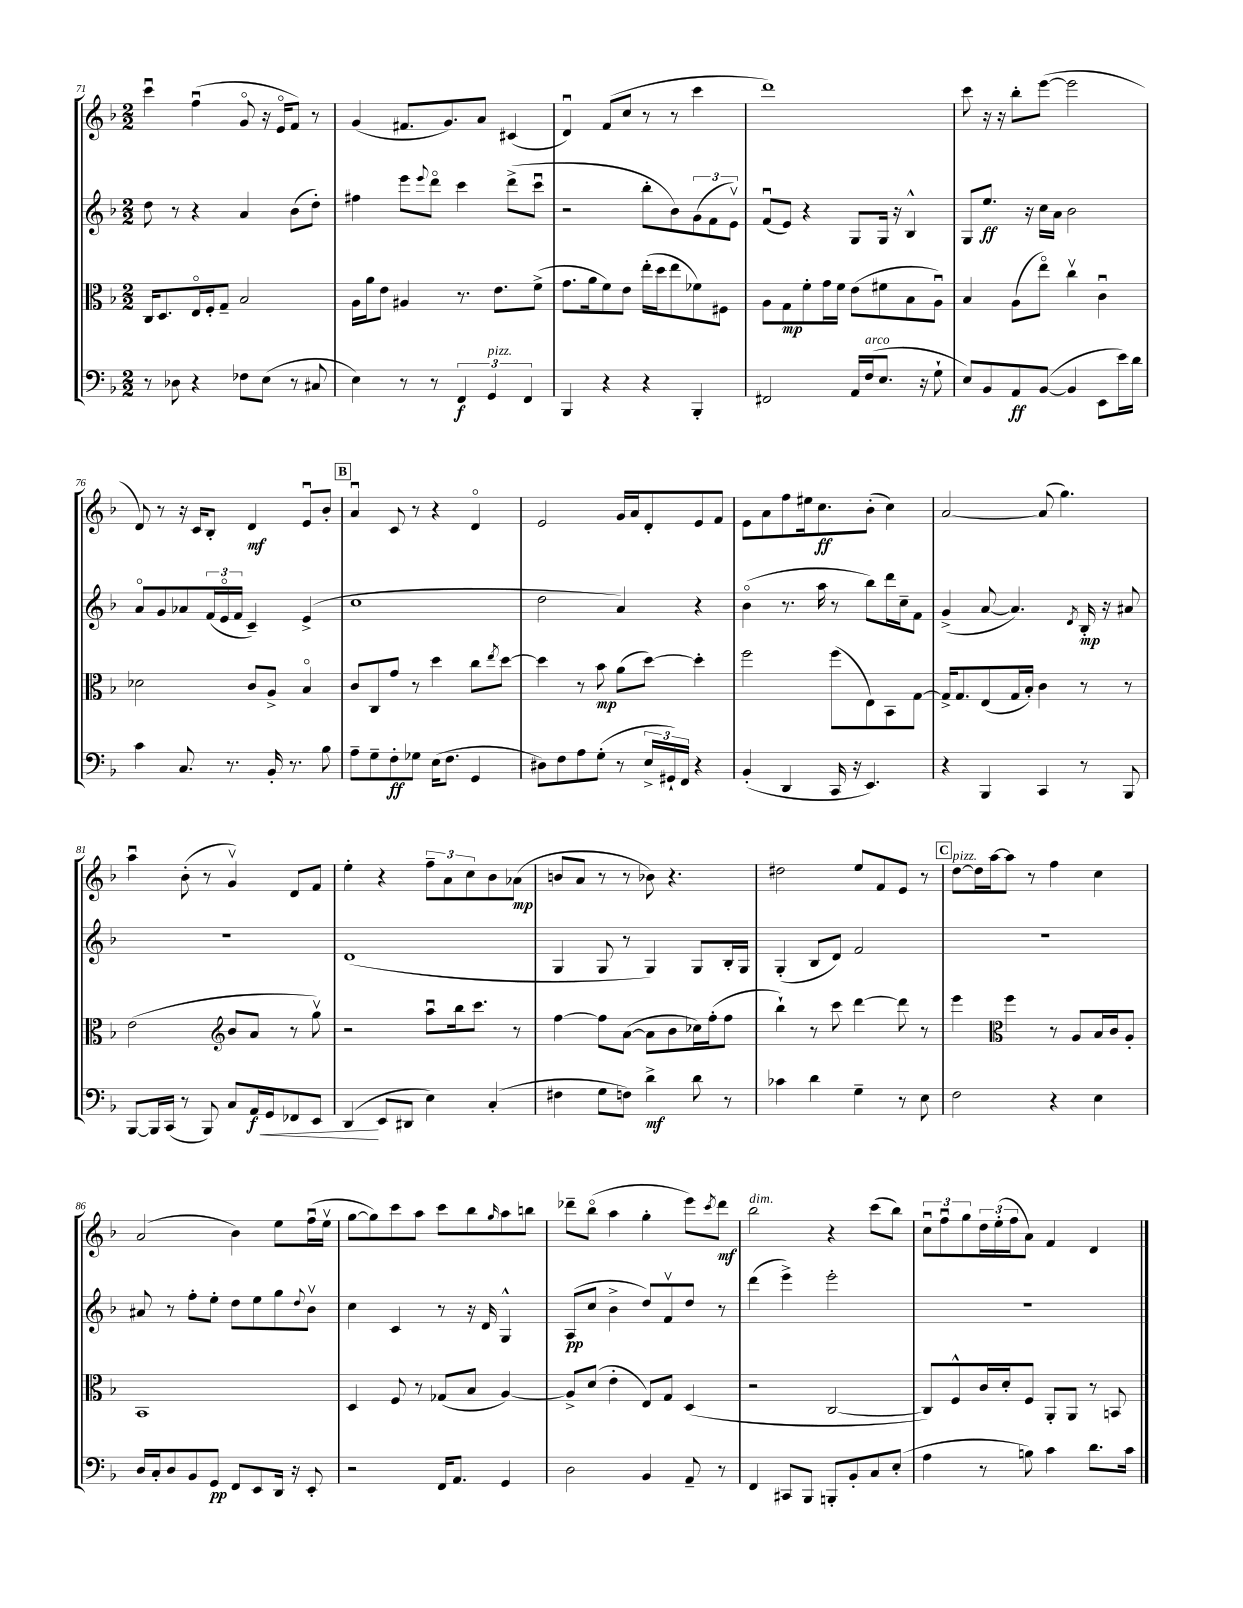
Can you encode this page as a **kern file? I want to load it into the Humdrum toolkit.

**kern	**kern	**kern	**kern
*staff4	*staff3	*staff2	*staff1
*clefF4	*clefC3	*clefG2	*clefG2
*k[b-]	*k[b-]	*k[b-]	*k[b-]
*M2/2	*M2/2	*M2/2	*M2/2
8r	16C	8dd	4cccu
.	8.D	.	.
8D-	.	8r	.
4r	16Eo	4r	(4ffu
.	16F'	.	.
.	8G~	.	.
8F-	2B-	4a	8go
(8E	.	.	16r
.	.	.	16eo
8r	.	(8b-	8f)
8C#	.	8dd')	8r
=	=	=	=
4E)	16A	4ff#	(4g
.	16a	.	.
.	8e	.	.
8r	4A#	8eee	8.f#
.	.	8qqeee	.
8r	.	8dddo	.
.	.	.	8.g)
6FF	8.r	4ccc	.
.	.	.	8a
6GG	.	.	.
.	8.e	.	.
.	.	(8ddd^	(4c#
6FF	.	.	.
.	(8f^	8cccu	.
=	=	=	=
4BBB-	8.g	2r	4du)
.	16a	.	.
4r	8f)	.	(8f
.	8e	.	8cc
4r	(16ee'	8bb-'	8r
.	16dd	.	.
.	8ee	8b-)	8r
4BBB-'	8f-)	(12g	4ccc
.	.	12f	.
.	8F#	.	.
.	.	12ev)	.
=	=	=	=
2FF#	8A	(8fu	1ddd)
.	8G	8e)	.
.	8f'	4r	.
.	16g	.	.
.	16f	.	.
16AA	(8e	8G	.
(16F	.	.	.
8.E	8f#	16G	.
.	.	16r	.
.	8B-	4B-^^	.
16r	.	.	.
8G`	8Au)	.	.
=	=	=	=
8E)	4B-	8G	8ccc
8BB-	.	8.ee	16r
.	.	.	16r
8AA	(8A	.	8bb-'
.	.	16r	.
([8BB-	8eeo)	16cc	([8eee
.	.	16a	.
4BB-]	4ccv	2b-	2eee]
8EE	4cu	.	.
16e)	.	.	.
16d	.	.	.
=	=	=	=
4c	2d-	8ao	8d)
.	.	8g	8r
8.C	.	8a-	16r
.	.	.	16c
.	.	(24f	8B-'
.	.	24eo	.
8.r	.	.	.
.	.	24f	.
.	8c	4c~)	4d
16BB-'	8A^	.	.
8.r	.	.	.
.	4B-o	(4e^	8eu
8B-	.	.	8b-'
=	=	=	=
8A~	8c	1cc	4au
8G~	8C	.	.
8F'	8g	.	8c
8G-	8r	.	8r
(16E	4dd	.	4r
8.F	.	.	.
4GG	8cc	.	4do
.	8qee	.	.
.	[8dd	.	.
=	=	=	=
8D#)	4dd]	2dd	2e
8F	.	.	.
8A	8r	.	.
(8G'	8b-	.	.
8r	(8a	4a)	16g
.	.	.	16a
24E^	[8dd)	.	8d'
24GG#`)	.	.	.
24FF	.	.	.
4r	4dd']	4r	8e
.	.	.	8f
=	=	=	=
(4BB-'	2ff	(4b-o	8e
.	.	.	8a
4DD	.	8.r	8ff
.	.	.	16ee#
.	.	16aa	8.cc
16CC	(8ff	8r	.
16r	.	.	.
4.EE)	8E)	8bb-)	(8b-'
.	8BB-	16ddd	4cc)
.	.	16cc~	.
.	[8G	8f	.
=	=	=	=
4r	16G^]	(4g^	[2a
.	8.G	.	.
4BBB-	(8E	[8a	.
.	16G	4.a])	.
.	16B-')	.	.
4CC	4c	.	(8a]
.	.	.	4.gg)
.	.	8qd	.
8r	8r	16B-'	.
.	.	16r	.
8BBB-	8r	8a#	.
=	=	=	=
[8BBB-	(2e	1r	4aau
16BBB-]	.	.	.
(16CC	.	.	.
8r	.	.	(8b-'
8BBB-)	.	.	8r
*	*clefG2	*	*
8C	8b-	.	4gv)
16AA	8a	.	.
16GG	.	.	.
8FF-	8r	.	8d
8EE	8ggv)	.	8f
=	=	=	=
(4DD	2r	(1d	4ee'
8EE	.	.	4r
8DD#	.	.	.
4E)	8aau	.	12ff~
.	.	.	12a
.	16bb-	.	.
.	.	.	12cc
.	8.ccc	.	.
(4C'	.	.	8b-
.	8r	.	(8a-
=	=	=	=
4F#	[4ff	4G	8b
.	.	.	8a
8G	8ff]	8G	8r
8F)	([8a	8r	8r
4d^	8a]	4G)	8b-)
.	8b-	.	4.r
8d	16cc-)	8G	.
.	(16ff'	.	.
8r	8ff	16B-'	.
.	.	16G	.
=	=	=	=
4c-	4bb-`)	(4G'	2dd#
4d	8r	8B-	.
.	8ccc	8d)	.
4G~	[4ddd	2f	8ee
.	.	.	8f
8r	8ddd]	.	8e
8E	8r	.	8r
=	=	=	=
2F	4eee	1r	[8dd
.	.	.	16dd]
.	.	.	[16aa
*	*clefC3	*	*
.	4ff	.	8aa]
.	.	.	8r
4r	8r	.	4ff
.	8A	.	.
4E	16B-	.	4cc
.	16c	.	.
.	8A'	.	.
=	=	=	=
16D	1BB-	8a#	(2a
16C'	.	.	.
8D	.	8r	.
8BB-	.	8ff'	.
8GG	.	8ee'	.
8FF	.	8dd	4b-)
8EE	.	8ee	.
16DD	.	8gg	8ee
16r	.	.	.
.	.	8qqdd	.
8EE'	.	8b-v	(16ffu
.	.	.	16eev
=	=	=	=
2r	4D	4cc	[8gg
.	.	.	8gg])
.	8F	4c	8ccc
.	8r	.	8aa
16FF	(8G-	8r	8ccc
8.AA	.	.	.
.	8B-	16r	8bb-
.	.	16d	.
.	.	.	16qqgg
4GG	[4A)	4G^^	8aa
.	.	.	8bb
=	=	=	=
2D	8A^]	(8A	8ddd-~
.	(8d	8cc	(8bb-o
.	4e'	4b-^	4aa
4BB-	8E)	8dd)	4gg'
.	8G	8fv	.
8AA~	(4D	8dd	8eee)
.	.	.	8qccc
8r	.	8r	8ddd-
=	=	=	=
4FF	2r	(4ddd	2bb-
8CC#	.	4eee^)	.
8BBB-	.	.	.
8BBB'	[2C	2eee'	4r
8BB-'	.	.	.
8C	.	.	(8ccc
(8E'	.	.	8bb-)
=	=	=	=
4A	8C])	1r	12ccu
.	.	.	12ffu
.	8F^^	.	.
.	.	.	12gg
8r	16c	.	24dd
.	.	.	(24ee'
.	16d'	.	.
.	.	.	24ff
8B)	8F	.	8a)
4c	8AA'	.	4f
.	8AA	.	.
8.d	8r	.	4d
.	8BB	.	.
16c	.	.	.
==	==	==	==
*-	*-	*-	*-
